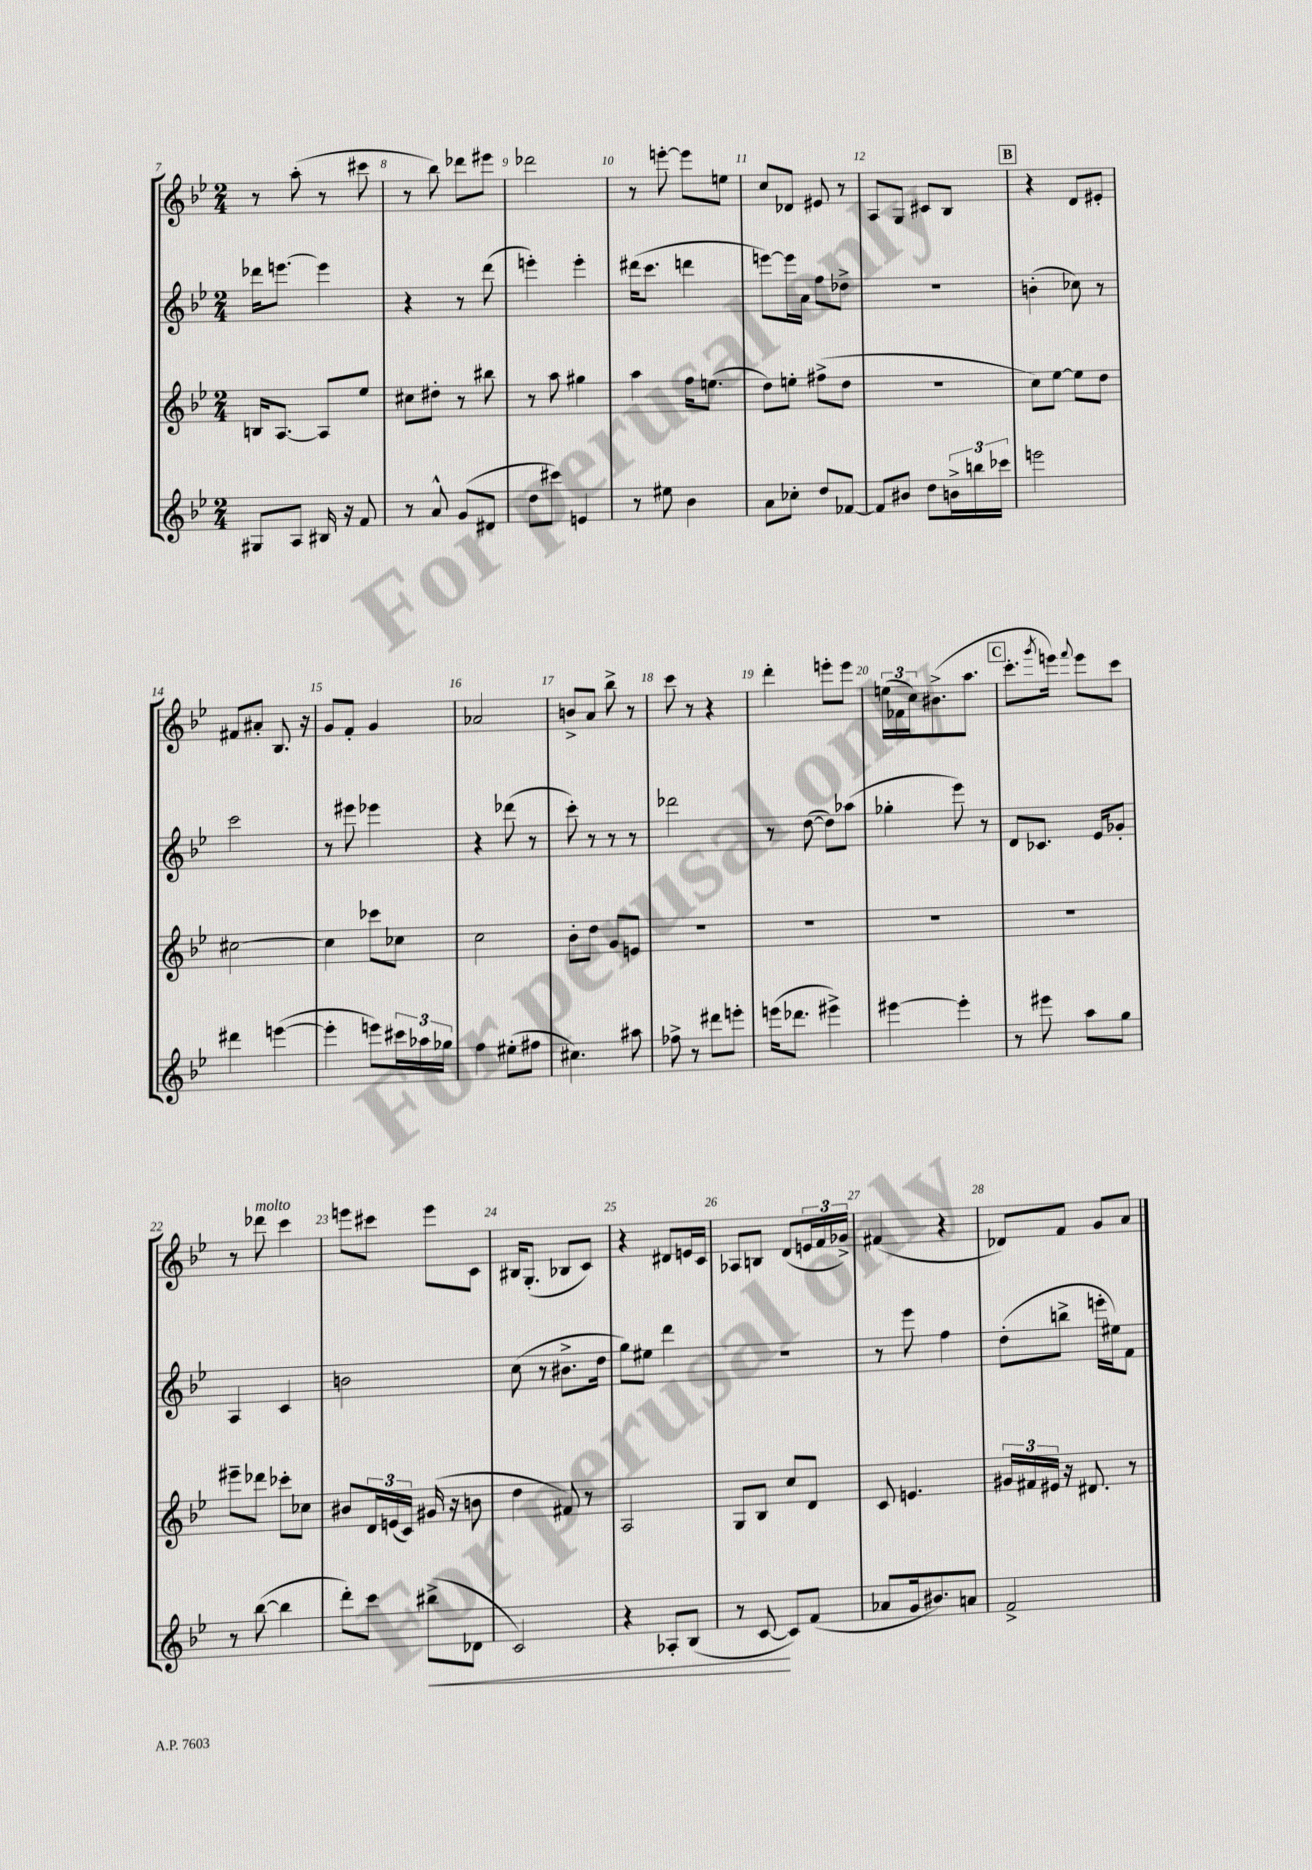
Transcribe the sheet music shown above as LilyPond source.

<<
\new StaffGroup <<
\new Staff = "s0" {
    \clef treble \key bes \major \numericTimeSignature \time 2/4
    r8 a''8-.( r8 cis'''8 |
    r8 bes''8) des'''8 eis'''8 |
    des'''2 |
    r8 e'''8~-. e'''8 e''8 |
    c''8 des'8 eis'8 r8 |
    a8 g8 cis'8 bes8 |
    \mark \markup { \box "B" } r4 d'8 eis'8-. |
    fis'8 ais'8-. bes8. r16 |
    g'8 f'8-. g'4 |
    aes'2 |
    b'8-> a'8 bes''8-> r8 |
    c'''8 r8 r4 |
    d'''4-. e'''8-. e'''8 |
    \tuplet 3/2 { e''16( fes'16 c''16) } bis'8.->( a''8. |
    \mark \markup { \box "C" } c'''8.-. \acciaccatura { g'''8 } e'''16) \appoggiatura { f'''8 } e'''8 c'''8 |
    r8 des'''8^\markup { \italic "molto" } c'''4 |
    e'''8 cis'''8 e'''8 c'8 |
    bis16 g8.-.( bes8 c'8) |
    r4 dis'8 e'16 c'16 |
    aes8 b8 d'8( \tuplet 3/2 { e'16 f'16 ges'16->) } |
    fis'4( r4 |
    des'8) f'8 g'8 a'8 \bar "|." |
}
\new Staff = "s1" {
    \clef treble \key bes \major \numericTimeSignature \time 2/4
    des'''16 e'''8.~ e'''4 |
    r4 r8 d'''8( |
    e'''4-.) e'''4-. |
    dis'''16( c'''8. d'''4 |
    e'''8~) e'''16 a'16 f''8 des''8-> |
    R2 |
    \mark \markup { \box "B" } b'4-.( ces''8) r8 |
    c'''2 |
    r8 eis'''8 ees'''4 |
    r4 des'''8( r8 |
    c'''8-.) r8 r8 r8 |
    des'''2 |
    r8 d''8~( d''8) aes''8( |
    ges''4-. ees'''8) r8 |
    \mark \markup { \box "C" } d'8 ces'8. ees'16 ges'8-. |
    a4 c'4 |
    b'2 |
    c''8( r8 bis'8.-> d''16 |
    g''8) eis''8 d'''4 |
    r2 |
    r8 ees'''8 f''4 |
    d''8-.( b''8-> e'''16-. eis''16) f'8 \bar "|." |
}
\new Staff = "s2" {
    \clef treble \key bes \major \numericTimeSignature \time 2/4
    b16 a8.~ a8 ees''8 |
    cis''8 dis''8-. r8 bis''8 |
    r8 a''8 gis''4 |
    a''4 f''16 e''8.( |
    d''8) e''8-. fis''8->( d''8 |
    r2 |
    \mark \markup { \box "B" } c''8) ees''8~ ees''8 d''8 |
    cis''2~ |
    cis''4 ces'''8 ces''8 |
    c''2 |
    bes'8-. d''8 g'8 e'8 |
    R2 |
    R2 |
    R2 |
    \mark \markup { \box "C" } R2 |
    eis'''8-- des'''8 ces'''8-. ces''8 |
    bis'8 \tuplet 3/2 { d'16 e'16( c'16) } gis'16( r16 b'8 |
    d''4 fis'8) r8 |
    a2 |
    g8 bes8 c''8 d'8 |
    c'8 e'4. |
    \tuplet 3/2 { gis'16 fis'16 eis'16 } r16 dis'8. r8 \bar "|." |
}
\new Staff = "s3" {
    \clef treble \key bes \major \numericTimeSignature \time 2/4
    gis8 a8 bis16 r16 f'8 |
    r8 a'8-^ g'8( dis'8 |
    d''8 cis'''8) e'4 |
    r8 eis''8 bes'4 |
    a'8 ces''8-. d''8 fes'8~ |
    fes'8 bis'8 d''8 \tuplet 3/2 { b'16-> b''16 ces'''16 } |
    \mark \markup { \box "B" } e'''2 |
    dis'''4 e'''4~( |
    e'''4-. e'''8) \tuplet 3/2 { cis'''16 aes''16 ges''16 } |
    f''4 eis''8-.( fis''8 |
    cis''4.) ais''8 |
    fes''8-> r8 dis'''8 e'''8-. |
    e'''16( des'''8. eis'''4->) |
    eis'''4~ eis'''4-. |
    \mark \markup { \box "C" } r8 eis'''8 a''8 g''8 |
    r8 bes''8~( bes''4 |
    d'''8-.) c'''8 bis''8->\<( des'8 |
    c'2) |
    r4 aes8-. bes8( |
    r8 c'8~\! c'8) f'8( |
    aes'8 g'16 bis'8.) a'8 |
    f'2-> \bar "|." |
}
>>
>>
\layout { \context { \Score currentBarNumber = #7 \override BarNumber.break-visibility = ##(#f #t #t) barNumberVisibility = #all-bar-numbers-visible } }
